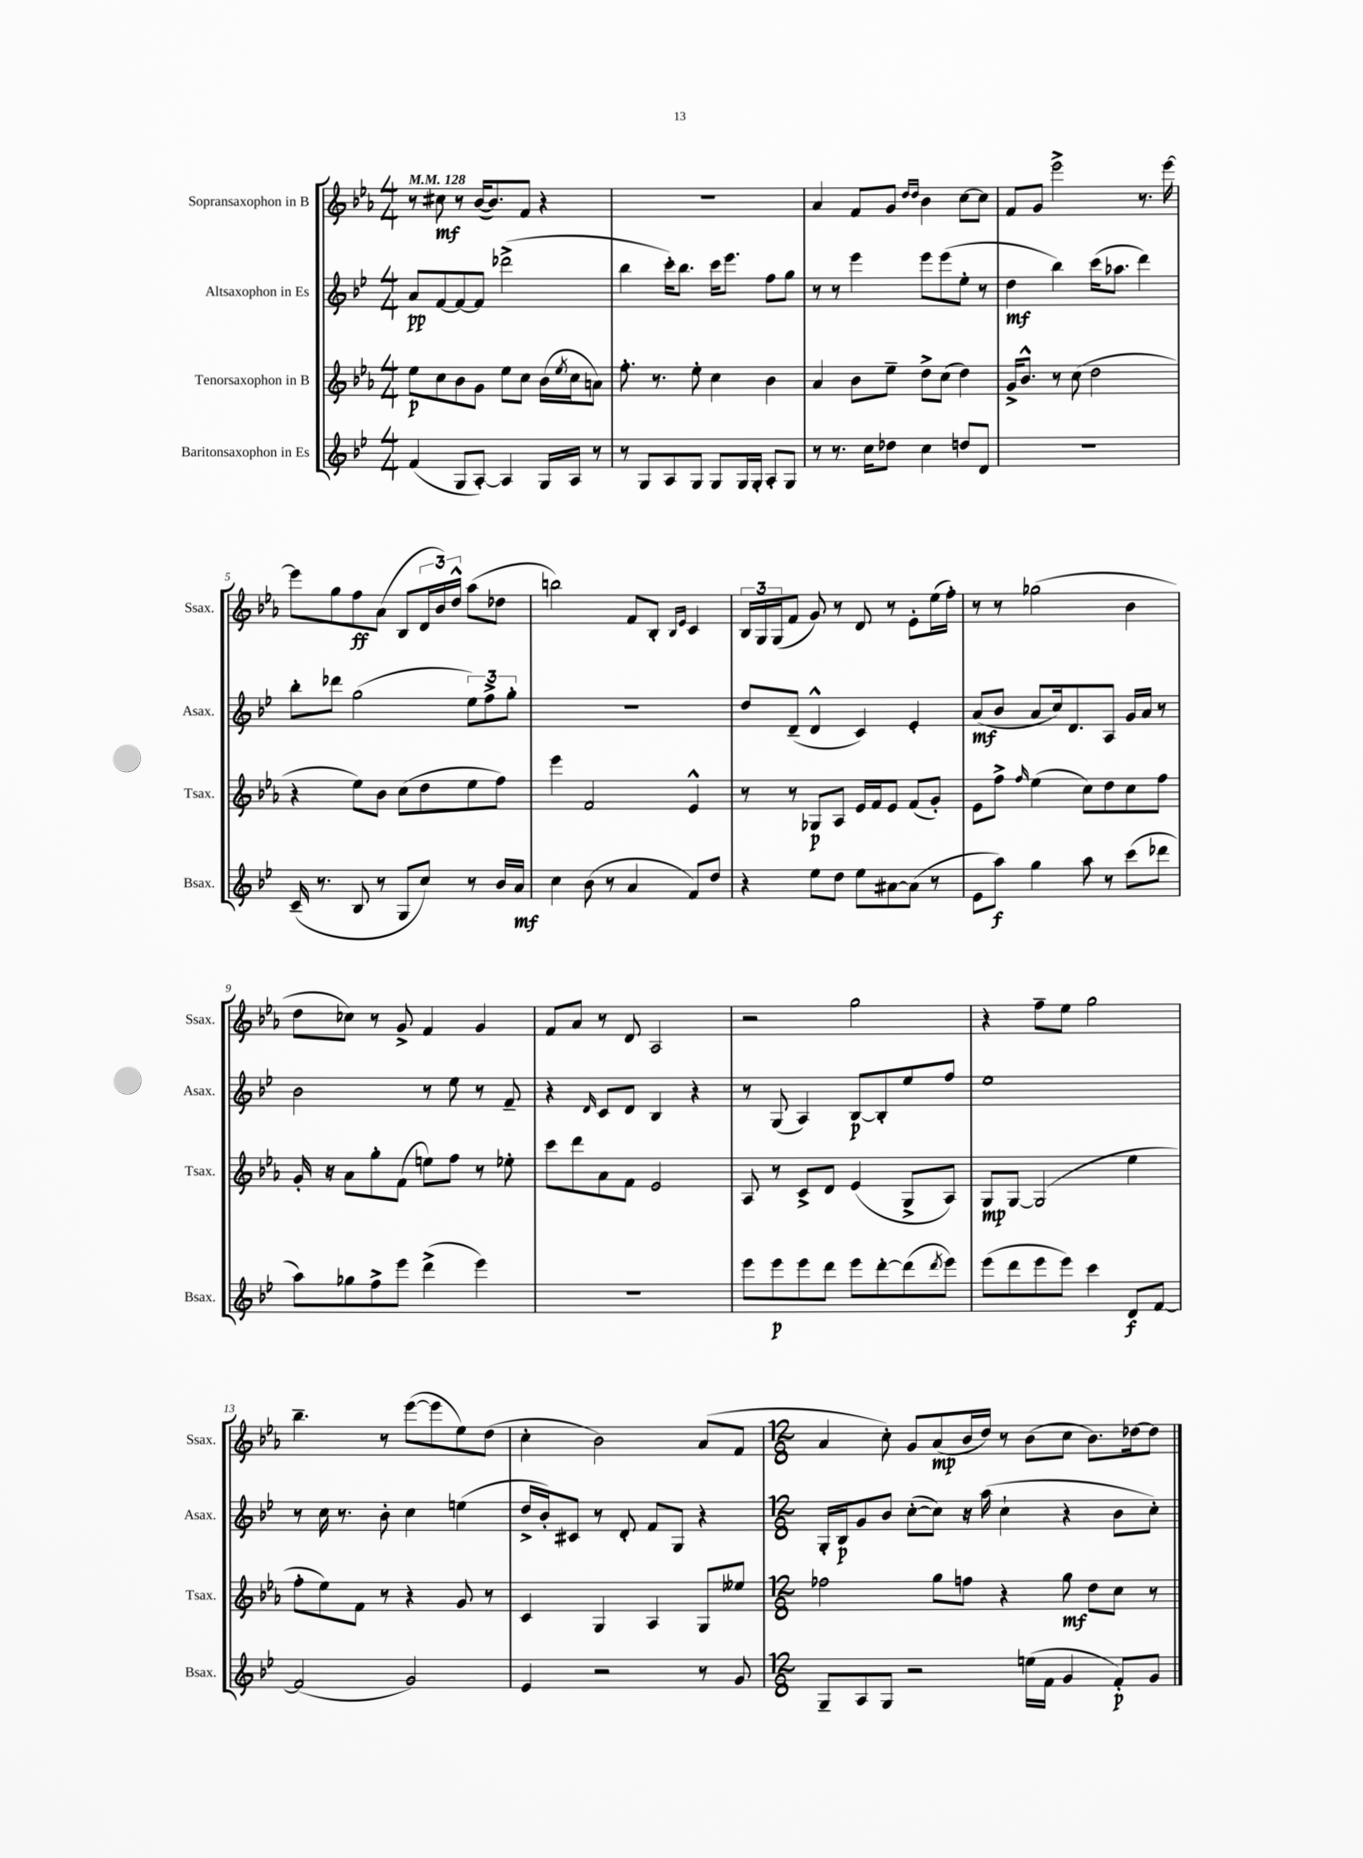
<<
\new StaffGroup <<
\new Staff = "s0" \with { instrumentName = "Sopransaxophon in B" shortInstrumentName = "Ssax." } {
    \clef treble \key ees \major \numericTimeSignature \time 4/4 \tempo 4 = 128
    r8 cis''8\mf r8 bes'16~( bes'8.) f'8 r4 |
    R1 |
    aes'4 f'8 g'8 \grace { d''16 d''16 } bes'4 c''8~ c''8 |
    f'8 g'8 ees'''2-> r8. ees'''16~ |
    ees'''8 g''8 f''8\ff aes'8( bes8 \tuplet 3/2 { d'16 bes'16) d''16-^ } aes''8( des''8 |
    b''2) f'8 bes8-. \grace { bes16 ees'16 } c'4 |
    \tuplet 3/2 { bes16 g16 g16( } f'8 g'8) r8 d'8 r8 ees'8-. ees''16( f''16-.) |
    r8 r8 ges''2( bes'4 |
    d''8 ces''8) r8 g'8-> f'4 g'4 |
    f'8 aes'8 r8 d'8 aes2 |
    r2 g''2 |
    r4 f''8-- ees''8 g''2 |
    bes''4.-- r8 ees'''8~( ees'''8 ees''8) d''8( |
    c''4-. bes'2) aes'8( f'8 |
    \numericTimeSignature \time 12/8 aes'4 c''8-.) g'8 aes'8\mp( bes'16 d''16) r8 bes'8( c''8 bes'8.) des''16~ des''8 \bar "|." |
}
\new Staff = "s1" \with { instrumentName = "Altsaxophon in Es" shortInstrumentName = "Asax." } {
    \clef treble \key bes \major \numericTimeSignature \time 4/4
    a'8\pp f'8~ f'8~ f'8 des'''2->( |
    bes''4 c'''16-.) bes''8. c'''16 ees'''8. f''8 g''8 |
    r8 r8 ees'''4 ees'''8 ees'''8( ees''8-. r8 |
    d''4\mf bes''4) c'''16( aes''8. d'''4) |
    bes''8-. des'''8 g''2( \tuplet 3/2 { ees''8) f''8-> g''8-. } |
    R1 |
    d''8 d'8--( d'4-^ c'4) ees'4-. |
    a'8\mf( bes'8 a'8 c''16) d'8. a8 g'16 a'16 r8 |
    bes'2 r8 ees''8 r8 f'8-- |
    r4 \grace { d'16 } c'8 d'8 bes4 r4 |
    r8 g8( a4) bes8~\p bes8-. ees''8 f''8 |
    ees''1 |
    r8 c''16 r8. bes'8-. c''4 e''4( |
    d''16-> bes'16-.) cis'8 r8 d'8-. f'8 g8 r4 |
    \numericTimeSignature \time 12/8 g16-. bes16\p g'8 bes'8 c''8~-.( c''8) r16 a''16( c''4-! r4 bes'8 c''8-.) \bar "|." |
}
\new Staff = "s2" \with { instrumentName = "Tenorsaxophon in B" shortInstrumentName = "Tsax." } {
    \clef treble \key ees \major \numericTimeSignature \time 4/4
    ees''8\p c''8 bes'8 g'8 ees''8 c''8 bes'16( \acciaccatura { ees''8 } c''16 a'8) |
    f''8.-. r8. ees''8-. c''4 bes'4 |
    aes'4 bes'8 ees''8-- d''8-> c''8( d''4) |
    g'16-> bes'8.-^ r8 c''8( d''2 |
    r4 ees''8) bes'8 c''8( d''8 ees''8 f''8) |
    ees'''4 f'2 ees'4-^ |
    r8 r8 ges8\p aes8 ees'16 f'16 ees'8 f'8( g'8-.) |
    ees'8 f''8-> \grace { f''16 } ees''4( c''8) d''8 c''8 f''8 |
    g'16-. r16 aes'8 g''8-. f'8( e''8) f''8 r8 ees''8-. |
    c'''8 d'''8 aes'8 f'8 ees'2 |
    aes8 r8 c'8-> d'8 ees'4( g8-> aes8) |
    g8\mp g8~ g2( ees''4 |
    f''8-. ees''8) f'8 r8 r4 g'8 r8 |
    c'4 g4 aes4 g8 eeses''8 |
    \numericTimeSignature \time 12/8 fes''2 g''8 f''8 r4 g''8\mf d''8 c''8 r8 \bar "|." |
}
\new Staff = "s3" \with { instrumentName = "Baritonsaxophon in Es" shortInstrumentName = "Bsax." } {
    \clef treble \key bes \major \numericTimeSignature \time 4/4
    f'4( g8 a8~-.) a4 g16 a16 r8 |
    r8 g8 a8 g8 g8 g16 g16-. a8-. g8 |
    r8 r8. c''16 des''8 c''4 d''8 d'8 |
    R1 |
    c'16--( r8. bes8 r8 g8 c''8) r8 bes'16 a'16\mf |
    c''4 bes'8( r8 a'4 f'8) d''8 |
    r4 ees''8 d''8 ees''8 ais'8~ ais'8( r8 |
    ees'8 a''8\f) g''4 a''8 r8 c'''8( des'''8 |
    a''8) ges''8 f''8-> ees'''8 d'''4->( ees'''4) |
    R1 |
    ees'''8 ees'''8\p ees'''8 d'''8 ees'''8 d'''8~-. d'''8( \acciaccatura { d'''8 } ees'''8) |
    ees'''8( d'''8 ees'''8 ees'''8) c'''4 d'8\f f'8~ |
    f'2( g'2) |
    ees'4 r2 r8 g'8 |
    \numericTimeSignature \time 12/8 g8-- a8 g8 r2 e''16( f'16 g'4 f'8-.\p) g'8 \bar "|." |
}
>>
>>
